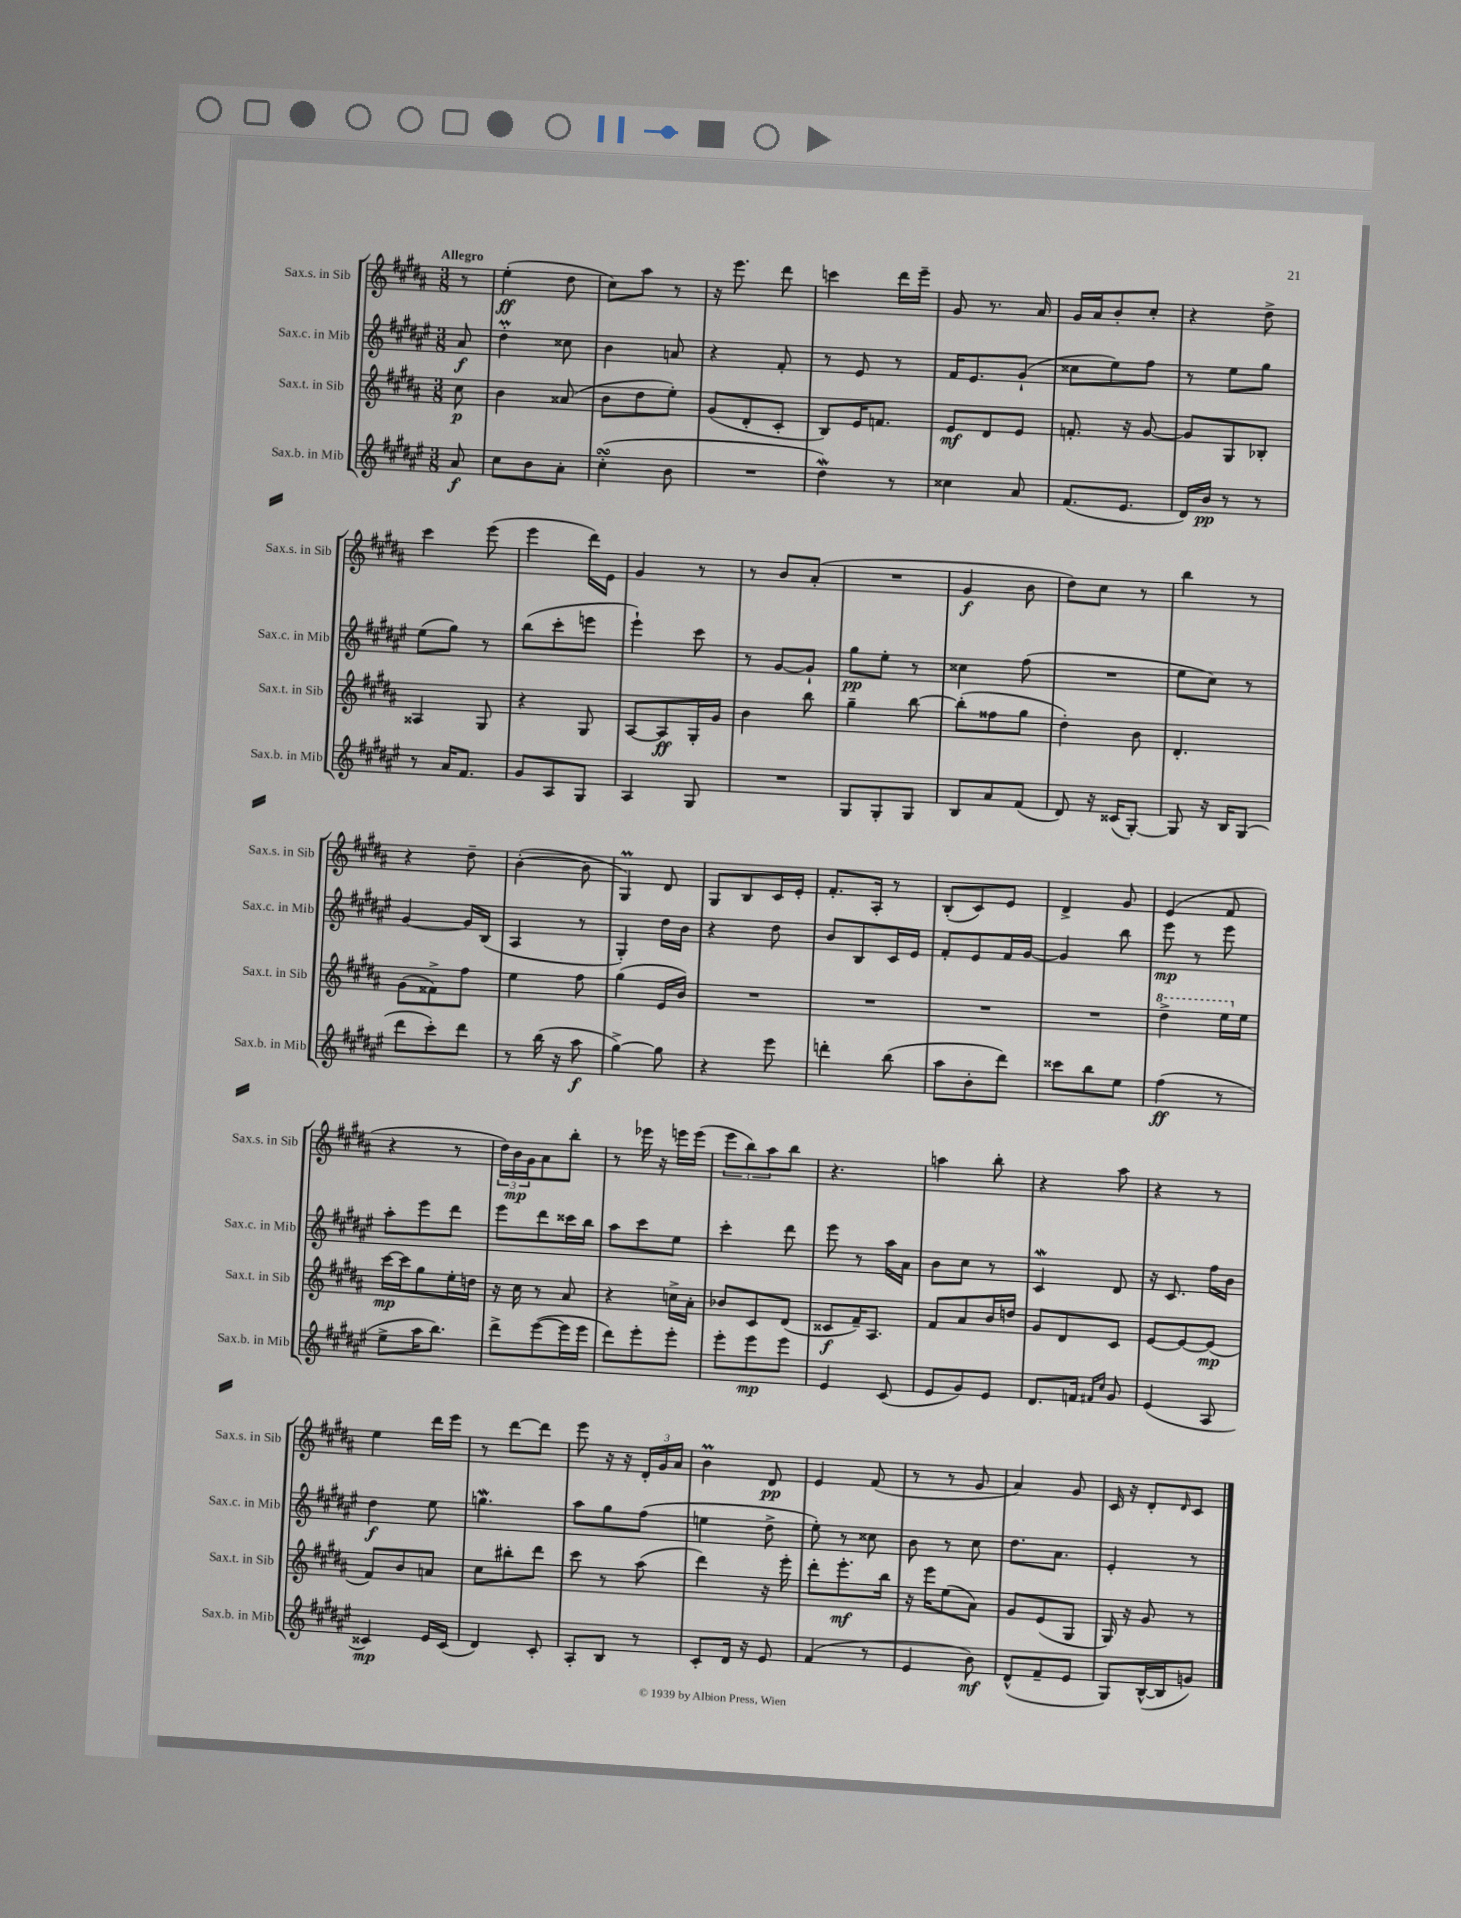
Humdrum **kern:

**kern	**kern	**kern	**kern
*staff4	*staff3	*staff2	*staff1
*clefG2	*clefG2	*clefG2	*clefG2
*k[f#c#g#d#a#e#]	*k[f#c#g#d#a#]	*k[f#c#g#d#a#e#]	*k[f#c#g#d#a#]
*M3/8	*M3/8	*M3/8	*M3/8
8a#/	8cc#\	8a#/	8r
=	=	=	=
8cc#\L	4b\	4dd#'\	(4ee'\
8b\	.	.	.
8a#'\J	(8a##/	8cc##\	8dd#\
=	=	=	=
(4cc#'\	8b\L	4b\	8cc#\L)
.	8dd#\	.	8aa#\J
8b\	8ee'\J)	8a/	8r
=	=	=	=
4.r	(8g#/L	4r	16r
.	.	.	8.eee\
.	8d#'/	.	.
.	8c#'/J	8f#'/	8ddd#\
=	=	=	=
4dd#\)	8B/L)	8r	4ccc\
.	16e/K	8e#/	.
.	8.f/J	.	.
8r	.	8r	16ddd#\LL
.	.	.	16eee~\JJ
=	=	=	=
4cc##\	8e/L	16f#/LK	8g#/
.	.	8.e#/	.
.	8d#/	.	8.r
8a#/	8e/J	(8g#`/J	.
.	.	.	16a#/
=	=	=	=
(8.f#/L	8.f'/	8cc##\L	16g#/LL
.	.	.	16a#/J
.	.	8ee#\)	8b'/
8.e#/J	16r	.	.
.	[8g#/	8ff#\J	8cc#'/J
=	=	=	=
16d#/LL)	8g#/]L	8r	4r
16b/JJ	.	.	.
8r	8G#/	8ee#\L	.
8r	8B-'/J	8gg#\J	8dd#^\
=	=	=	=
8r	4A##/	(8ee#\L	4ccc#\
16a#/LK	.	8gg#\J)	.
8.f#/J	.	.	.
.	8G#/	8r	(8eee\
=	=	=	=
8g#/L	4r	(8bb\L	4eee\
8A#/	.	8ccc#'\	.
8G#/J	8G#/	8eee\J	16ddd#\LL)
.	.	.	16e\JJ
=	=	=	=
4A#/	[8A#/L	4eee#`\)	4g#/
.	8A#/]	.	.
8G#/	16G#'/L	8ccc#\	8r
.	16g#/JJ	.	.
=	=	=	=
4.r	4b\	8r	8r
.	.	[8g#/L	8b/L
.	8bb\	8g#`/]J	(8a#'/J
=	=	=	=
8G#/L	4gg#~\	8gg#\L	4.r
8G#'/	.	8ee#'\J	.
8G#/J	[8bb\	8r	.
=	=	=	=
8B/L	(8bb'\]L	4cc##\	4g#/
8a#/	8ff##\	.	.
(8f#/J	8gg#\J	(8ff#\	8b\
=	=	=	=
8d#/)	4dd#'\)	4.r	8dd#\L)
16r	.	.	8cc#\J
(16c##/LK	.	.	.
[8G#'/J)	8b\	.	8r
=	=	=	=
8G#/]	4.d#'/	8ee#\L	4bb\
16r	.	8cc#\J)	.
16B/LK	.	.	.
(8G#/J	.	8r	8r
=	=	=	=
8ddd#\L	(8g#\L	[4g#/	4r
8ccc#'\)	8f##^\)	.	.
8ddd#\J	8ff#\J	16g#/]LL	8dd#~\
.	.	(16B/JJ	.
=	=	=	=
8r	4ee\	4A#/	([4b'\
(16bb\	.	.	.
16r	.	.	.
8aa#\	8ff#\	8r	8b\]
=	=	=	=
[4gg#^\)	(4gg#\	4G#'/)	4G#/)
8gg#\]	16e/LL	16dd#\LL	8d#/
.	16b/JJ)	16b\JJ	.
=	=	=	=
4r	4.r	4r	8G#/L
.	.	.	8B/
8eee#\	.	8dd#\	16c#/L
.	.	.	16e'/JJ
=	=	=	=
4ddd'\	4.r	8b/L	8.f#'/L
.	.	8B/	.
.	.	.	16A#'/Jk
(8bb\	.	16c#/L	8r
.	.	16e#/JJ	.
=	=	=	=
8aa#\L	4.r	8f#'/L	(8B'/L
8b'\	.	8e#/	8c#/)
8ddd#\J)	.	16f#/L	8e/J
.	.	[16g#/JJ	.
=	=	=	=
8ccc##\L	4.r	4g#/]	4d#^/
8bb\	.	.	.
8ee#\J	.	8bb\	8g#/
=	=	=	=
(4ff#\	4ddd#^\	8eee#\	(4e/
.	.	8r	.
8r	16eee\LL	8eee#\	8f#/
.	16ee\JJ	.	.
=	=	=	=
8ee#^\L	[16ccc#\LL	8aa#'\L	4r
.	16ccc#\]J	.	.
16aa#\K	8gg#\	8eee#\	.
8.bb\J)	.	.	.
.	16ee'\L	8ddd#\J	8r
.	16dd\JJ	.	.
=	=	=	=
8ddd#^\L	16r	8eee#\L	24dd#\LL)
.	.	.	24b\
.	16cc#\	.	.
.	.	.	24g#\J
([8eee#\	8r	8ddd#\	8a#\
16eee#\]L	8a#/	16ccc##\L	8bb'\J
16eee#\JJ	.	16bb\JJ	.
=	=	=	=
8ddd#\L)	4r	8aa#\L	8r
8eee#'\	.	8ccc#\	16eee-\
.	.	.	16r
8eee#'\J	16cc^\LL	8ee#\J	16eee\LL
.	16a#'\JJ	.	(16eee\JJ
=	=	=	=
8eee#'\L	8b-/L	4ccc#'\	12eee\L
.	.	.	12bb\)
8eee#\	8c#/	.	.
.	.	.	12aa#\
8eee#\J	(8d#/J	8ddd#\	8bb\J
=	=	=	=
4e#/	8c##/L	8eee#\	4.r
.	16f#~/K)	8r	.
.	8.A#/J	.	.
(8c#/	.	16aa#\LL	.
.	.	16a#\JJ	.
=	=	=	=
8e#/L	8f#/L	8b\L	4aa\
8g#/)	8a#/	8cc#\J	.
8e#/J	16b/L	8r	8bb'\
.	16dd/JJ	.	.
=	=	=	=
8.d#/L	8g#/L	4c#/	4r
.	8d#/	.	.
16f/Jk	.	.	.
16qqf#/LL	.	.	.
16qqcc#/JJ	.	.	.
8g#/	8c#/J	8d#/	8aa#\
=	=	=	=
(4e#/	[8e/L	16r	4r
.	.	8.c#/	.
.	8e/_	.	.
8A#/	(8e/]J	16ff#\LL	8r
.	.	16b\JJ	.
=	=	=	=
4c##/)	8f#/L)	4dd#\	4ee\
.	8b/	.	.
16e#/LL	8a/J	8ee#\	16ddd#\LL
(16c##/JJ	.	.	16eee\JJ
=	=	=	=
4d#/)	8cc#\L	4.gg\	8r
.	8bb#'\	.	[8ddd#\L
8c#'/	8ddd#\J	.	8ddd#\]J
=	=	=	=
8A#'/L	8ccc#\	8aa#\L	8eee\
8B/J	8r	8gg#\	16r
.	.	.	16r
8r	(8aa#\	(8ff#\J	24d#'/LL
.	.	.	24g#/
.	.	.	24a#/JJ
=	=	=	=
8c#'/L	4ddd#\)	4ee\	4b\
16d#/Jk	.	.	.
16r	.	.	.
8e#/	16r	8dd#^\	8d#/
.	16eee'\	.	.
=	=	=	=
(4f#/	8ddd#'\L	8ee#'\)	4e/
.	8.eee'\	8r	.
8r	.	8cc##\	(8f#/
.	16bb\Jk	.	.
=	=	=	=
4e#/	16r	8b\	8r
.	16eee\LK	.	.
.	(8ee\	8r	8r
8b\)	8a#\J)	8cc#\	8g#/
=	=	=	=
(8d#^^/L	8g#/L	8.dd#\L	4a#/)
8f#~/	(8e/	.	.
.	.	8.a#\J	.
8e#/J	8G#/J	.	8g#/
=	=	=	=
8G#/L)	16G#/)	4e#'/	16c#/
.	16r	.	16r
([16B^^/L	8g#/	.	8d#'/L
16B/]J	.	.	.
.	.	.	16qqd#/
8g/J)	8r	8r	8c#/J
==	==	==	==
*-	*-	*-	*-
